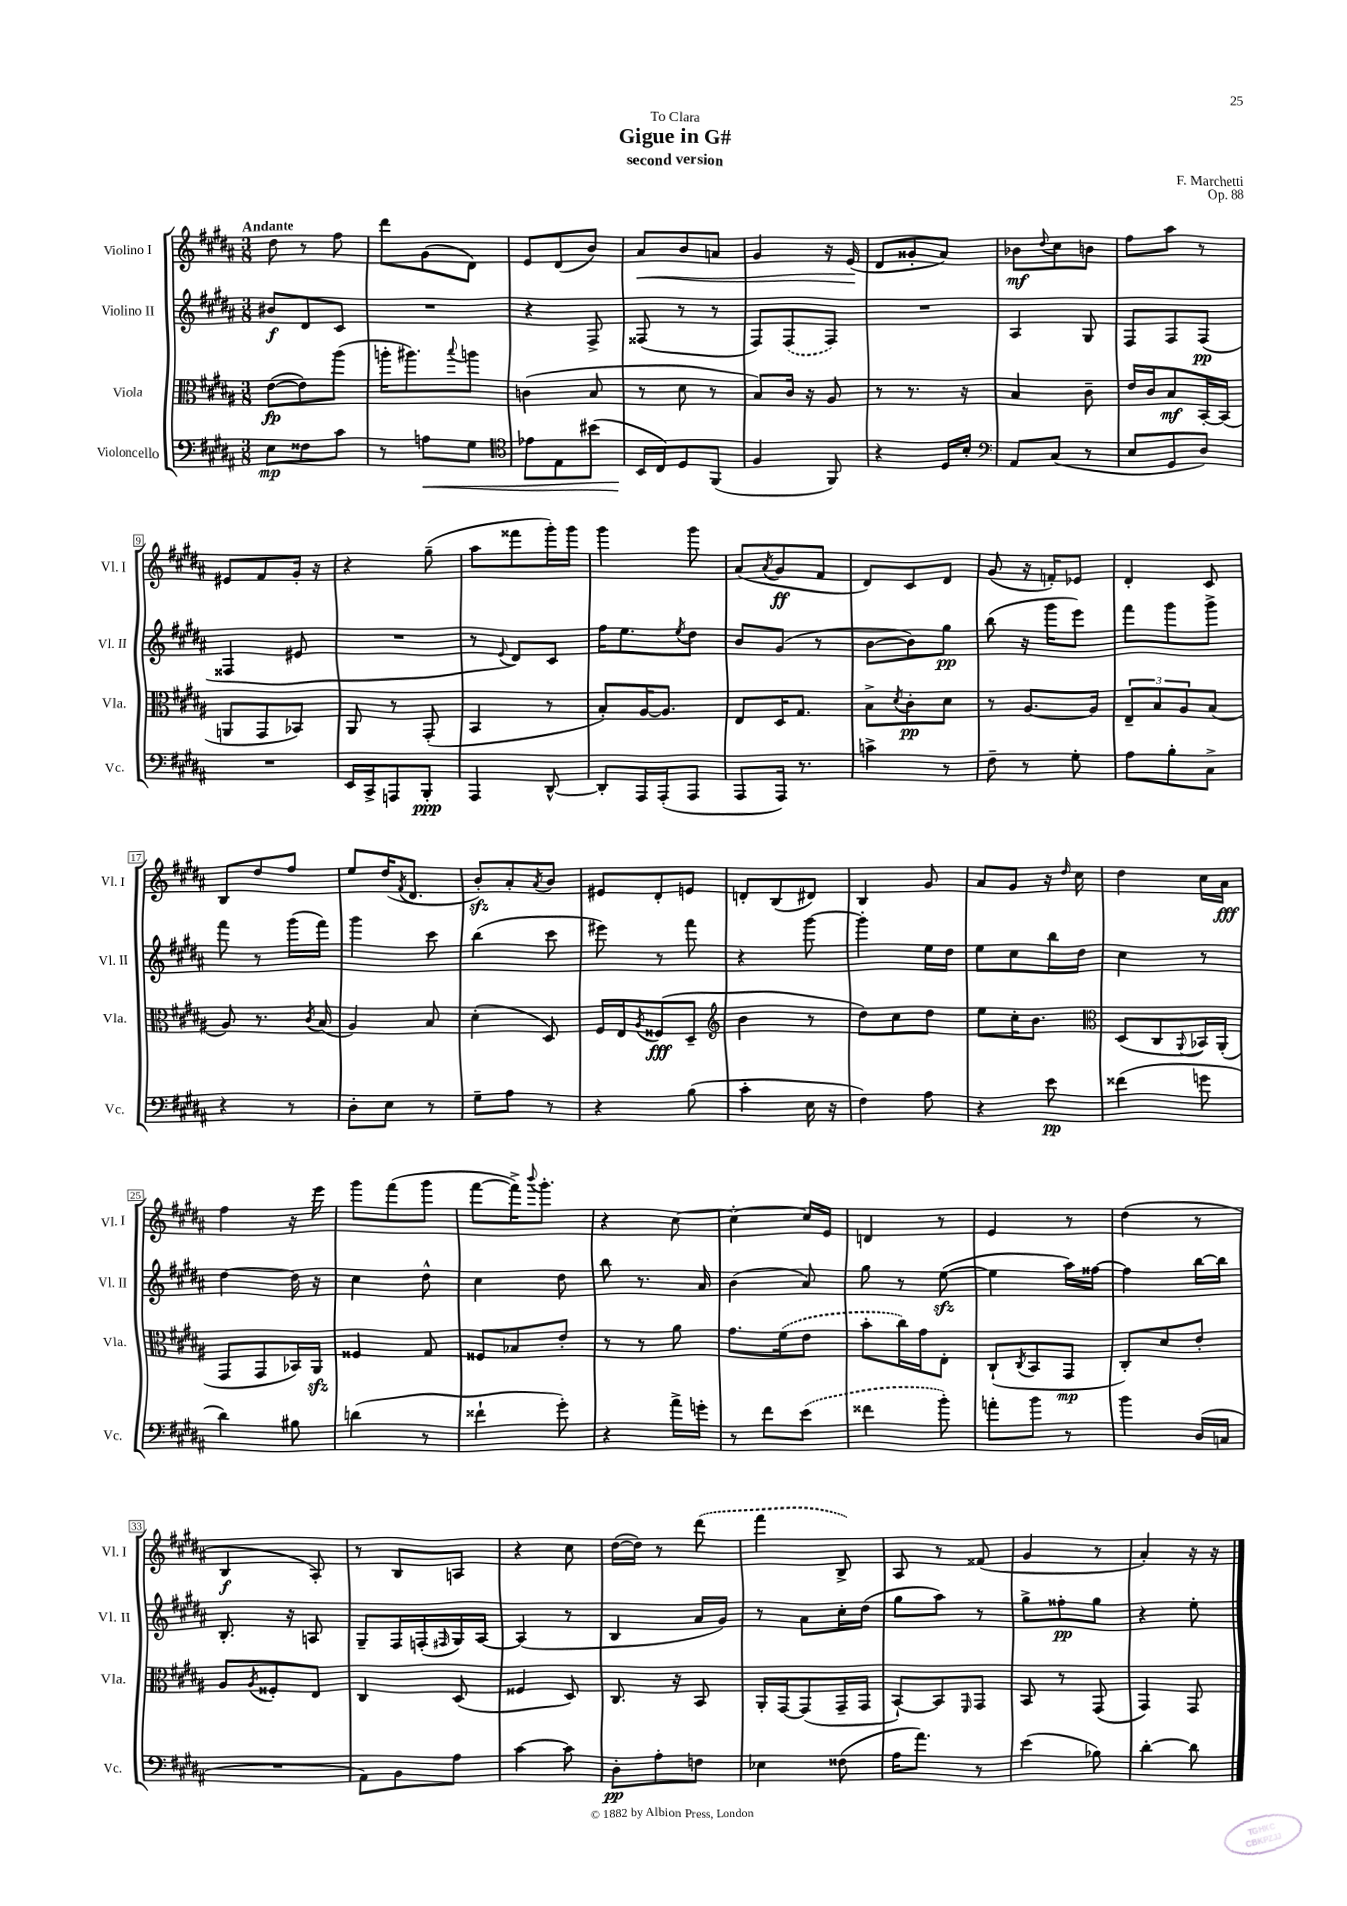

**kern	**dynam	**kern	**dynam	**kern	**dynam	**kern	**dynam
*part4	*part4	*part3	*part3	*part2	*part2	*part1	*part1
*staff4	*staff4	*staff3	*staff3	*staff2	*staff2	*staff1	*staff1
*I"Violoncello	*	*I"Viola	*	*I"Violino II	*	*I"Violino I	*
*I'Vc.	*	*I'Vla.	*	*I'Vl. II	*	*I'Vl. I	*
*clefF4	*	*clefC3	*	*clefG2	*	*clefG2	*
*k[f#c#g#d#a#]	*	*k[f#c#g#d#a#]	*	*k[f#c#g#d#a#]	*	*k[f#c#g#d#a#]	*
*M3/8	*	*M3/8	*	*M3/8	*	*M3/8	*
=1	=1	=1	=1	=1	=1	=1	=1
!	!	!	!	!	!	!LO:TX:a:B:t=Andante	!
8E\L	mp	([8e\L	fp	8b#X/L	f	8dd#\	.
8F##X\	.	8e\])	.	8d#/	.	8r	.
8c#\J	.	(8aa#\J	.	8c#/J	.	8ff#\	.
=2	=2	=2	=2	=2	=2	=2	=2
8r	.	16aan'\KL	.	4.r	.	8ddd#\L	.
.	.	8.aa#X\)	.	.	.	.	.
!	!LO:HP:b	!	!	!	!	!	!
8An\L	<	.	.	.	.	(8g#\	.
.	.	8qqbb/	.	.	.	.	.
8G#\J	.	8aan\J	.	.	.	8d#\J)	.
=3	=3	=3	=3	=3	=3	=3	=3
*clefC4	*	*	*	*	*	*	*
8e-X\L	.	(4cn\	.	4r	.	8e/L	.
8E\	.	.	.	.	.	(8d#/	.
(8b#X\J	.	8B/	.	8F#^/	.	8b/J)	.
=4	=4	=4	=4	=4	=4	=4	=4
!	!	!	!	!	!	!	!LO:HP:b
16BB/LL	.	8r	.	(8F##X/	.	8a#/L	<
16C#/J)	[	.	.	.	.	.	.
8D#/	.	8d#\	.	8r	.	8b/	.
(8FF#/J	.	8r	.	8r	.	8an/J	.
=5	=5	=5	=5	=5	=5	=5	=5
4F#/	.	8B/L)	.	8F#/L)	.	4g#/	.
.	.	16c#/Jk	.	(8F#/	.	.	.
.	.	16r	.	.	.	.	.
8FF#/)	.	8A#/	.	8F#/J)	.	16r	.
.	.	.	.	.	.	(16e/	.
.	.	.	.	.	.	.	[
=6	=6	=6	=6	=6	=6	=6	=6
4r	.	8r	.	4.r	.	8d#/L	.
.	.	8.r	.	.	.	8g##X'/	.
16D#/LL	.	.	.	.	.	8a#/J)	.
16B'/JJ	.	16r	.	.	.	.	.
=7	=7	=7	=7	=7	=7	=7	=7
*clefF4	*	*	*	*	*	*	*
8AA#/L	.	4B/	.	4A#/	.	8b-X\L	mf
.	.	.	.	.	.	8qqdd#/	.
(8C#/J	.	.	.	.	.	8cc#\	.
8r	.	8c#~\	.	8G#/	.	8bn\J	.
=8	=8	=8	=8	=8	=8	=8	=8
8E/L	.	16e/LL	.	8F#/L	.	8ff#\L	.
.	.	16c#/J	.	.	.	.	.
8GG#/	.	8B/	mf	8F#/	.	8aa#\J	.
8D#/J)	.	[16BB'/L	.	(8F#/J	pp	8r	.
.	.	(16BB/JJ]	.	.	.	.	.
!!LO:LB:g=z
=9	=9	=9	=9	=9	=9	=9	=9
4.r	.	8AAn/L	.	4F##X/	.	8e#X/L	.
.	.	8GG#/	.	.	.	8f#/	.
.	.	8BB-X/J)	.	8e#X/	.	16g#'/Jk	.
.	.	.	.	.	.	16r	.
=10	=10	=10	=10	=10	=10	=10	=10
16EE/LL	.	8AA#/	.	4.r	.	4r	.
16CC#^/J	.	.	.	.	.	.	.
8AAAn/	.	8r	.	.	.	.	.
8BBB'/J	ppp	(8GG#'/	.	.	.	(8gg#~\	.
=11	=11	=11	=11	=11	=11	=11	=11
4AAA#/	.	4BB/	.	8r	.	8aa#\L	.
.	.	.	.	8qqe/	.	.	.
.	.	.	.	8d#/L)	.	8fff##X\	.
[8DD#^^/	.	8r	.	8c#/J	.	16ggg#'\L)	.
.	.	.	.	.	.	16ggg#\JJ	.
=12	=12	=12	=12	=12	=12	=12	=12
8DD#'/L]	.	8B'/L)	.	16ff#\KL	.	4ggg#\	.
.	.	.	.	8.ee\	.	.	.
16AAA#/L	.	[16A#/K	.	.	.	.	.
(16AAA#'/J	.	8.A#/J]	.	.	.	.	.
.	.	.	.	8qee/	.	.	.
8AAA#/J	.	.	.	8dd#\J	.	8ggg#\	.
=13	=13	=13	=13	=13	=13	=13	=13
8AAA#/L	.	8E/L	.	8b/L	.	(8a#/L	.
.	.	.	.	.	.	8qa#/	.
16AAA#/Jk)	.	16D#/K	.	(8g#/J	.	8g#/	ff
8.r	.	8.G#/J	.	.	.	.	.
.	.	.	.	8r	.	8f#/J	.
=14	=14	=14	=14	=14	=14	=14	=14
4cn^\	.	8B^\L	.	[8b\L	.	8d#/L)	.
.	.	8qd#/	.	.	.	.	.
.	.	8c#'\	pp	8b\])	.	8c#/	.
8r	.	8d#\J	.	8gg#\J	pp	8d#/J	.
=15	=15	=15	=15	=15	=15	=15	=15
8F#~\	.	8r	.	(8bb\	.	(8g#/	.
8r	.	[8.A#/L	.	16r	.	16r	.
.	.	.	.	16ggg#\KL	.	16fn'/KL)	.
8G#'\	.	.	.	8eee\J)	.	8e-X/J	.
.	.	16A#/Jk]	.	.	.	.	.
=16	=16	=16	=16	=16	=16	=16	=16
8A#\L	.	12E~/L	.	8fff#\L	.	4d#'/	.
.	.	12B/	.	.	.	.	.
8B'\	.	.	.	8ggg#\	.	.	.
.	.	12A#/	.	.	.	.	.
8C#^\J	.	(8B/J	.	8ggg#^\J	.	8c#/	.
!!LO:LB:g=z
=17	=17	=17	=17	=17	=17	=17	=17
4r	.	8A#/)	.	8fff#\	.	8B/L	.
.	.	8.r	.	8r	.	8dd#/	.
8r	.	.	.	(16ggg#\LL	.	8ff#/J	.
.	.	8qc#/	.	.	.	.	.
.	.	(16B/	.	16fff#\JJ)	.	.	.
=18	=18	=18	=18	=18	=18	=18	=18
8D#'\L	.	4A#/)	.	4ggg#\	.	8ee/L	.
8E\J	.	.	.	.	.	(16dd#/K	.
.	.	.	.	.	.	8qf#/	.
.	.	.	.	.	.	8.d#/J	.
8r	.	8B/	.	8ccc#\	.	.	.
=19	=19	=19	=19	=19	=19	=19	=19
8G#~\L	.	(4d#'\	.	(4bb\	.	8bzz'/L)	.
8A#\J	.	.	.	.	.	8a#'/	.
.	.	.	.	.	.	8qa#/	.
8r	.	8D#/)	.	8ccc#\	.	8b/J	.
=20	=20	=20	=20	=20	=20	=20	=20
4r	.	16F#/LL	.	8eee#X\)	.	8e#X/L	.
.	.	16E/J	.	.	.	.	.
.	.	8qA#/	.	.	.	.	.
.	.	(8F##X/	fff	8r	.	8d#'/	.
(8B\	.	8D#~/J	.	8fff#\	.	8en/J	.
=21	=21	=21	=21	=21	=21	=21	=21
*	*	*clefG2	*	*	*	*	*
4c#'\	.	4b\	.	4r	.	8dn'/L	.
.	.	.	.	.	.	(8B/	.
16E\	.	8r	.	[8ggg#\	.	8d#X/J)	.
16r	.	.	.	.	.	.	.
=22	=22	=22	=22	=22	=22	=22	=22
4F#\)	.	8dd#\L)	.	4ggg#'\]	.	4B/	.
.	.	8cc#\	.	.	.	.	.
8A#\	.	8dd#\J	.	16ee\LL	.	8g#/	.
.	.	.	.	16dd#\JJ	.	.	.
=23	=23	=23	=23	=23	=23	=23	=23
4r	.	8ee\L	.	8ee\L	.	8a#/L	.
.	.	16cc#'\K	.	8cc#\	.	8g#/J	.
.	.	8.b\J	.	.	.	.	.
8e\	pp	.	.	16bb\L	.	16r	.
.	.	.	.	.	.	16qqdd#/	.
.	.	.	.	16dd#\JJ	.	16cc#\	.
=24	=24	=24	=24	=24	=24	=24	=24
*	*	*clefC3	*	*	*	*	*
(4f##X\	.	(8D#/L	.	4cc#\	.	4dd#\	.
.	.	8C#/	.	.	.	.	.
.	.	8qqAA#/	.	.	.	.	.
8gn\	.	16BB-X/L)	.	8r	.	16cc#\LL	.
.	.	(16AA#'/JJ	.	.	.	16a#\JJ	fff
!!LO:LB:g=z
=25	=25	=25	=25	=25	=25	=25	=25
4d#\)	.	8GG#/L	.	[4dd#\	.	4ff#\	.
.	.	8GG#/	.	.	.	.	.
8B#X\	.	16BB-X/L)	.	16dd#\]	.	16r	.
.	.	16AA#zz/JJ	.	16r	.	16eee\	.
=26	=26	=26	=26	=26	=26	=26	=26
(4dn\	.	4F##X/	.	4cc#\	.	8ggg#\L	.
.	.	.	.	.	.	(8fff#\	.
8r	.	8G#/	.	8dd#^^\	.	8ggg#\J	.
=27	=27	=27	=27	=27	=27	=27	=27
4f##X`\	.	8F##X/L	.	4cc#\	.	[8fff#\L	.
.	.	8B-X/	.	.	.	16fff#^\K])	.
.	.	.	.	.	.	8qqbbb/	.
.	.	.	.	.	.	8.ggg#'\J	.
8g#'\)	.	8e'/J	.	8dd#\	.	.	.
=28	=28	=28	=28	=28	=28	=28	=28
4r	.	8r	.	8bb\	.	4r	.
.	.	8r	.	8.r	.	.	.
16a#^\LL	.	8a#\	.	.	.	[8cc#\	.
16gn'\JJ	.	.	.	16a#/	.	.	.
=29	=29	=29	=29	=29	=29	=29	=29
8r	.	8.g#\L	.	(4b\	.	4cc#'\_	.
8f#\L	.	.	.	.	.	.	.
.	.	(16f#\k	.	.	.	.	.
(8e\J	.	8e\J	.	8a#/)	.	16cc#/LL]	.
.	.	.	.	.	.	16e/JJ	.
=30	=30	=30	=30	=30	=30	=30	=30
4f##X\	.	8b'\L	.	8gg#\	.	4dn/	.
.	.	16cc#\L)	.	8r	.	.	.
.	.	16g#\J	.	.	.	.	.
8b'\)	.	8E'\J	.	([8eezz\	.	8r	.
=31	=31	=31	=31	=31	=31	=31	=31
8an'\L	.	(8C#`/L	.	4ee\]	.	4e/	.
.	.	8qC#/	.	.	.	.	.
8b\J	.	8BB/	.	.	.	.	.
8r	.	8GG#/J	mp	16aa#\LL)	.	8r	.
.	.	.	.	[16ff##X\JJ	.	.	.
=32	=32	=32	=32	=32	=32	=32	=32
4b\	.	8C#'/L)	.	4ff##\]	.	(4dd#\	.
.	.	8d#/	.	.	.	.	.
(16D#/LL	.	8e'/J	.	[16bb\LL	.	8r	.
16Cn/JJ	.	.	.	16bb\JJ]	.	.	.
!!LO:LB:g=z
=33	=33	=33	=33	=33	=33	=33	=33
4.r	.	8A#/L	.	8.B'/	.	4B/	f
.	.	8qA#/	.	.	.	.	.
.	.	8F##X'/	.	.	.	.	.
.	.	.	.	16r	.	.	.
.	.	8E/J	.	8An/	.	8A#'/)	.
=34	=34	=34	=34	=34	=34	=34	=34
8AA#\L)	.	4C#/	.	8G#~/L	.	8r	.
8BB\	.	.	.	16F#/L	.	8B/L	.
.	.	.	.	(16Fn'/	.	.	.
.	.	.	.	16qqF#X/	.	.	.
8A#\J	.	(8D#/	.	16G#/)	.	8An/J	.
.	.	.	.	[16A#/JJ	.	.	.
=35	=35	=35	=35	=35	=35	=35	=35
[4c#\	.	4F##X/	.	(4A#/]	.	4r	.
8c#\]	.	8D#/)	.	8r	.	8cc#\	.
=36	=36	=36	=36	=36	=36	=36	=36
8D#'\L	pp	8.C#/	.	4B/	.	([16dd#\LL	.
.	.	.	.	.	.	16dd#\JJ])	.
8A#'\	.	.	.	.	.	8r	.
.	.	16r	.	.	.	.	.
8Fn\J	.	8BB/	.	16a#/LL	.	(8ddd#\	.
.	.	.	.	16g#/JJ)	.	.	.
=37	=37	=37	=37	=37	=37	=37	=37
4E-X\	.	16AA#'/LL	.	8r	.	4fff#\	.
.	.	[16GG#/J	.	.	.	.	.
.	.	(8GG#/]	.	8a#\L	.	.	.
(8F##X\	.	16GG#~/L	.	16cc#'\L	.	8B^/)	.
.	.	16GG#/JJ	.	(16dd#\JJ	.	.	.
=38	=38	=38	=38	=38	=38	=38	=38
16A#\KL	.	[8BB`/L)	.	8gg#\L	.	8A#/	.
8.a#\J)	.	.	.	.	.	.	.
.	.	8BB/]	.	8aa#\J)	.	8r	.
.	.	16qqFF#/	.	.	.	.	.
8r	.	8GG#/J	.	8r	.	(8f##X/	.
=39	=39	=39	=39	=39	=39	=39	=39
(4e\	.	8BB/	.	8gg#^\L	.	4g#/	.
.	.	8r	.	8ff##X'\	pp	.	.
8B-X\)	.	(8GG#/	.	8gg#\J	.	8r	.
=40	=40	=40	=40	=40	=40	=40	=40
[4d#'\	.	4GG#/)	.	4r	.	4a#'/)	.
8d#\]	.	8GG#/	.	8ee'\	.	16r	.
.	.	.	.	.	.	16r	.
==	==	==	==	==	==	==	==
*-	*-	*-	*-	*-	*-	*-	*-
